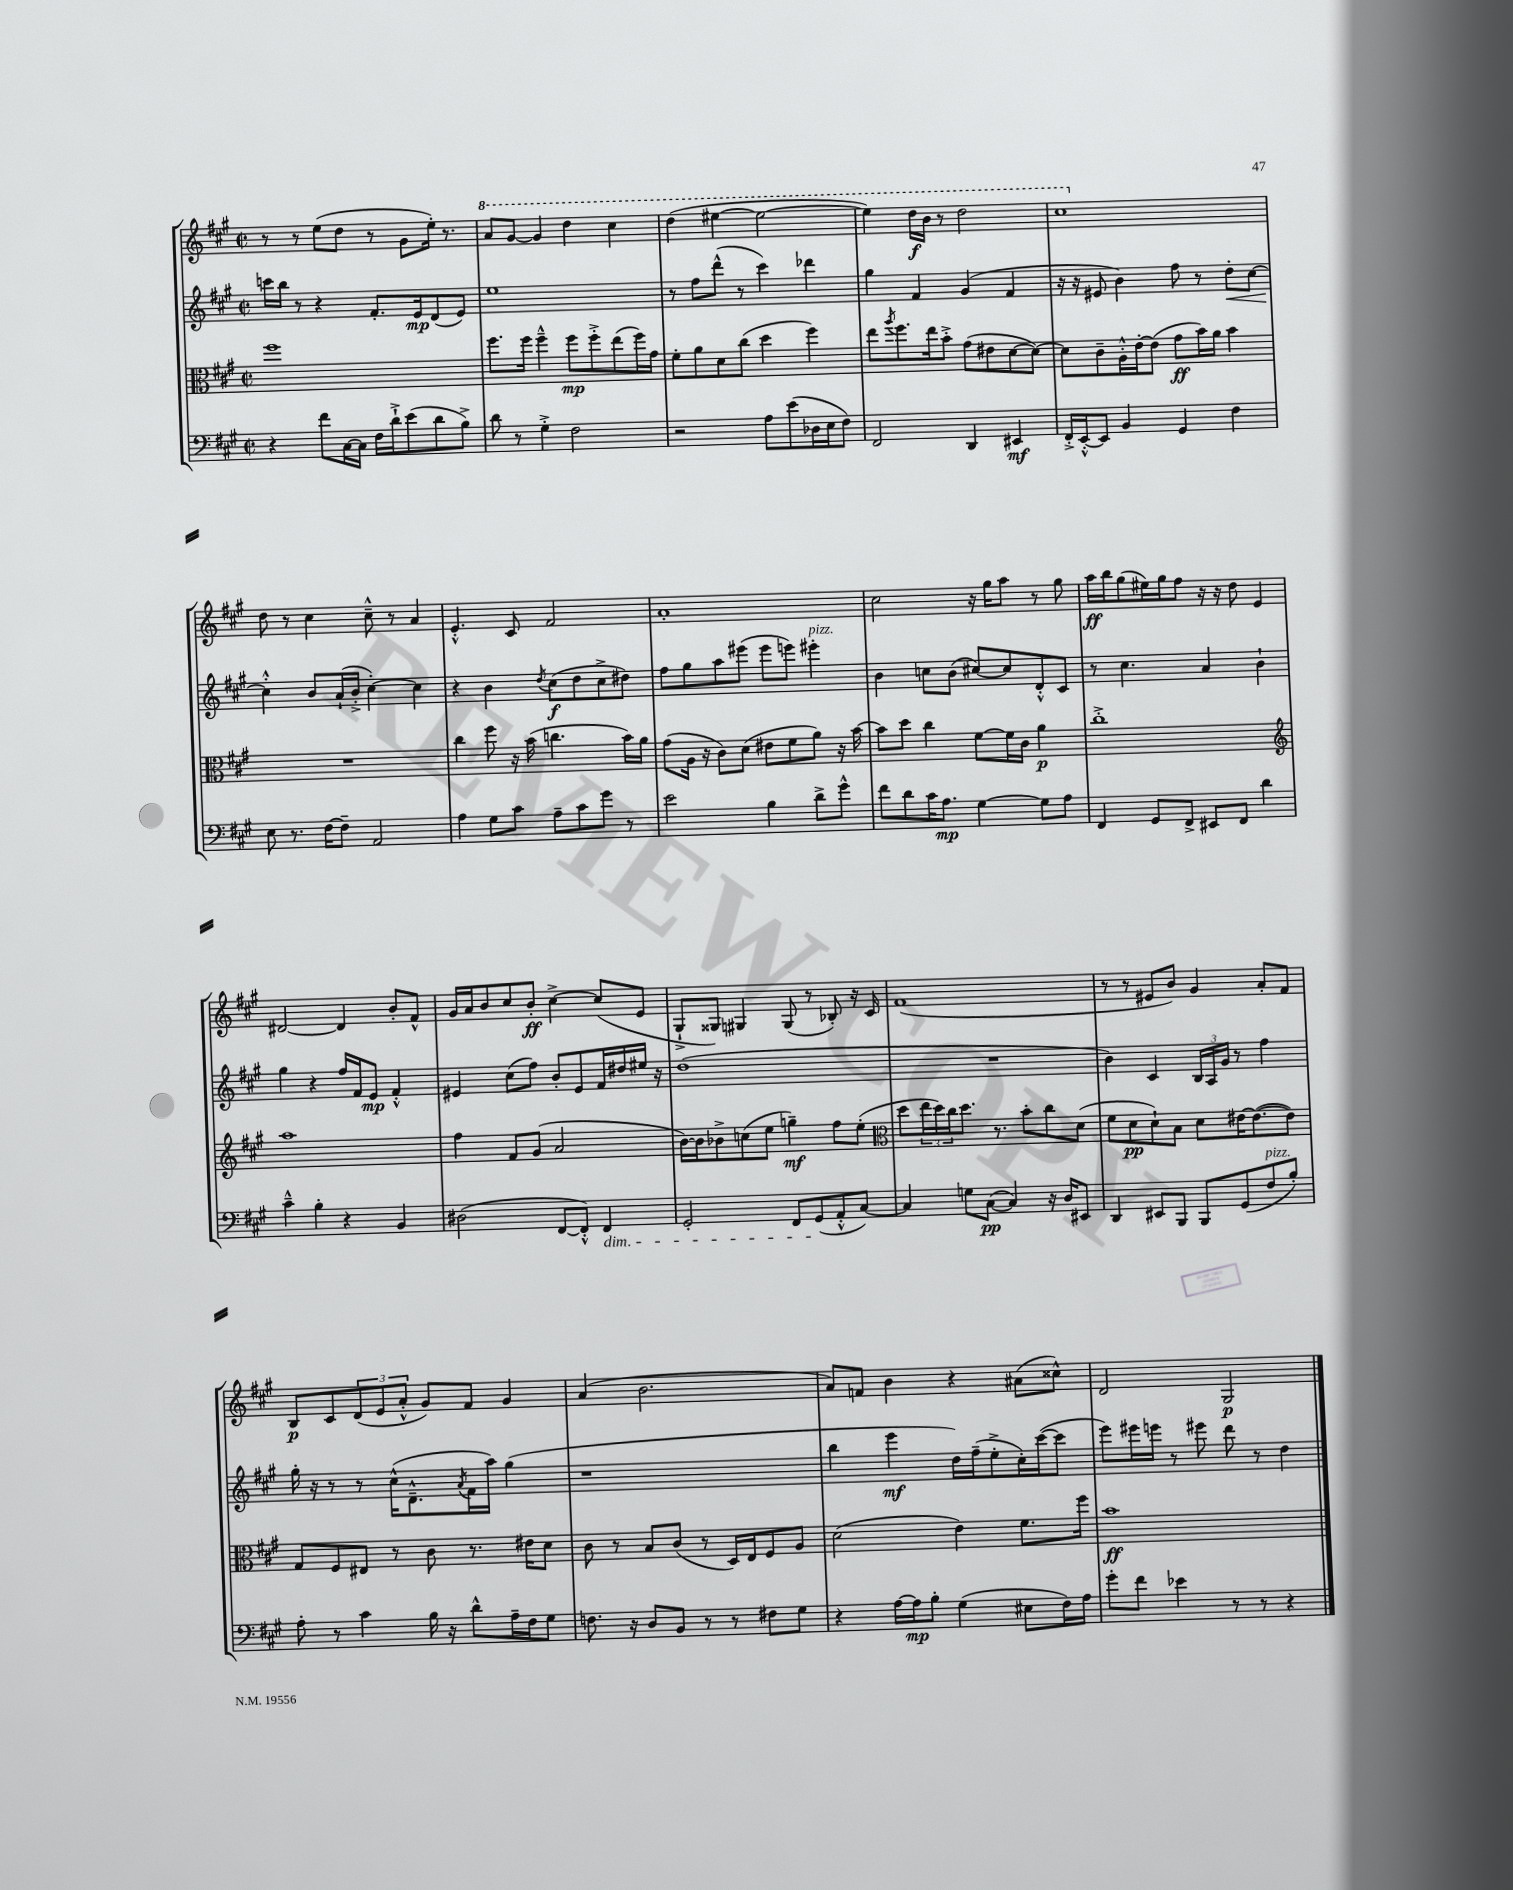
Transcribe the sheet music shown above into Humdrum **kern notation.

**kern	**kern	**kern	**kern
*staff4	*staff3	*staff2	*staff1
*clefF4	*clefC3	*clefG2	*clefG2
*k[f#c#g#]	*k[f#c#g#]	*k[f#c#g#]	*k[f#c#g#]
*M2/2	*M2/2	*M2/2	*M2/2
*met(c|)	*met(c|)	*met(c|)	*met(c|)
4r	1ff#	16ccc	8r
.	.	16bb	.
.	.	8r	8r
8f#	.	4r	(8ee
[16C#	.	.	8dd
16C#]	.	.	.
16F#	.	8.f#'	8r
16d`^	.	.	.
(8e	.	.	8g#
.	.	16e	.
8d	.	(8d	16ee')
.	.	.	8.r
8B^)	.	8e)	.
=	=	=	=
8d	8.ff#	1ee	8aa
8r	.	.	[8gg#
.	16ff#	.	.
4G#'^	4ff#~^^	.	4gg#]
2F#	8ff#	.	4ddd
.	8ff#'^	.	.
.	(8ee	.	4ccc#
.	16ff#)	.	.
.	16g#	.	.
=	=	=	=
2r	8f#'	8r	(4ddd
.	8a	8ff#	.
.	8d	(8ddd^^	[4eee#
.	(8cc#	8r	.
8A	4dd	4ccc#)	2eee#_
(8e	.	.	.
16D-	4ff#)	4ddd-	.
16E	.	.	.
8F#)	.	.	.
=	=	=	=
2FF#	8ee	4gg#	4eee#])
.	8qaa	.	.
.	8.ff#	.	.
.	.	4f#	16ddd
.	16ee	.	16bb
.	8b'^	.	8r
4DD	(8g#	(4g#	2ddd
.	8e#	.	.
4EE#	[8d	4f#	.
.	8d_)	.	.
=	=	=	=
16FF#'^	8d]	16r	1ccc#
[16EE'^^	.	16r	.
8EE]	8c#~	8e#	.
4BB	16A'^^	4b)	.
.	[16e'	.	.
.	(8e]	.	.
4GG#	8g#	8ff#	.
.	16b)	8r	.
.	16a	.	.
4F#	4b	8dd'	.
.	.	[8cc#	.
=	=	=	=
8E	1r	4cc#'^^]	8dd
8.r	.	.	8r
.	.	8b	4cc#
[16F#	.	.	.
8F#~]	.	(16a`	.
.	.	16b'^	.
2AA	.	[4cc#')	8cc#~^^
.	.	.	8r
.	.	4cc#]	4a
=	=	=	=
4A	4cc#	4r	4.e'^^
8G#	8ff#	4b	.
8c#	16r	.	8c#
.	(16b	.	.
.	.	8qdd	.
8A~	4.cc	(8cc#	2f#
8c#	.	8dd	.
8g#	.	8cc#^	.
8r	16b)	8dd#)	.
.	16a	.	.
=	=	=	=
2e	(8g#	8ff#	1a'
.	16A	8gg#	.
.	16r	.	.
.	8c#)	8aa	.
.	(8d	(8eee#	.
4B	8e#	8eee#	.
.	8f#	8eee)	.
8d^	8a)	4eee#'	.
8g#^^	16r	.	.
.	[16b	.	.
=	=	=	=
8f#	8b]	4b	2cc#
8d	8dd	.	.
16c#	4cc#	8cc	.
8.A	.	.	.
.	.	(8b	.
[4G#	[8f#	[8cc#)	16r
.	.	.	16gg#
.	16f#]	8cc#]	8aa
.	16c#	.	.
8G#]	4a	8d'^^	8r
8A	.	8c#	8gg#
=	=	=	=
4FF#	1cc#'^	8r	16aa
.	.	.	16bb
.	.	4.cc#	(8gg#
8GG#	.	.	16ee#)
.	.	.	16gg#
8FF#^	.	.	8ff#
8EE#	.	4a	16r
.	.	.	16r
8FF#	.	.	8dd
4d	.	4b`	4e
=	=	=	=
*	*clefG2	*	*
4c#~^^	1aa	4gg#	[2d#
4B'	.	4r	.
4r	.	16ff#	4d#]
.	.	16f#	.
.	.	8e	.
4BB	.	4f#'^^	8b'
.	.	.	8f#^^
=	=	=	=
(2D#	4ff#	4e#	16g#
.	.	.	16a
.	.	.	8b
.	8f#	(8cc#	8cc#
.	(8g#	8ff#)	8b'
[8FF#	2a	8b'	[4cc#^
8FF#'^^])	.	8e#	.
4FF#	.	16f#	(8cc#]
.	.	16dd#	.
.	.	16ee#	8e
.	.	16r	.
=	=	=	=
2GG#'	[16b)	(1dd	8G#`^
.	16b]	.	.
.	8b-^	.	8G##)
.	(8cc	.	4G#
.	8ee	.	.
8FF#	4gg~)	.	(8G#
(8GG#	.	.	8r
8AA'^^	8ff#	.	8B-')
[8C#)	(8ee'	.	16r
.	.	.	16c#
=	=	=	=
*	*clefC3	*	*
4C#]	8dd	1r	(1f#
.	24ee	.	.
.	24dd)	.	.
.	24cc#	.	.
8G	8.dd	.	.
([8C#	.	.	.
.	8.r	.	.
4C#])	.	.	.
.	8b'	.	.
16r	8cc#	.	.
16D	.	.	.
8EE#	(8d	.	.
=	=	=	=
4DD	8f#	4b)	8r
.	8d	.	8r
8EE#	8d`)	4c#	8e#
8BBB	8B	.	8b)
8BBB	8d	24B	4g#
.	.	24A	.
.	.	24g#	.
(8GG#	[16e#	8r	.
.	(8.e#_	.	.
8F#	.	4ff#	8a'
8B')	8e#])	.	8f#
=	=	=	=
8A'	8G#	16gg#'	8B
.	.	16r	.
8r	8F#	8r	8c#
4c#	8E#	8r	(12d
.	.	.	12e
.	8r	(16cc#^^	.
.	.	.	12a'^^
.	.	8.d~^^	.
16B	8c#	.	8g#)
16r	.	.	.
.	.	8qa	.
8d^^	8.r	16f#	8f#
.	.	16aa)	.
16A~	.	(4gg#	4g#
16F#	16e#	.	.
8G#	8d	.	.
=	=	=	=
8.F	8c#	1r	(4a
.	8r	.	.
16r	.	.	.
8D	8B	.	2.b
8BB	(8c#	.	.
8r	8r	.	.
8r	16D)	.	.
.	16E	.	.
8F#	8F#	.	.
8G#	8A	.	.
=	=	=	=
4r	(2d	4bb	8a)
.	.	.	8f
[16A	.	4eee	4b
16A]	.	.	.
8B'	.	.	.
(4G#	4e)	16dd)	4r
.	.	(16ff#~	.
.	.	8ee'^	.
8E#	8.f#	16cc#')	(8a#
.	.	([16ccc#	.
16F#)	.	8ccc#]	8cc##^^)
16A	16ff#	.	.
=	=	=	=
8g#'	1b	8eee)	2d
8f#	.	16eee#	.
.	.	16eee	.
4e-	.	8r	.
.	.	8eee#	.
8r	.	8ddd	2G#
8r	.	8r	.
4r	.	4dd	.
==	==	==	==
*-	*-	*-	*-
